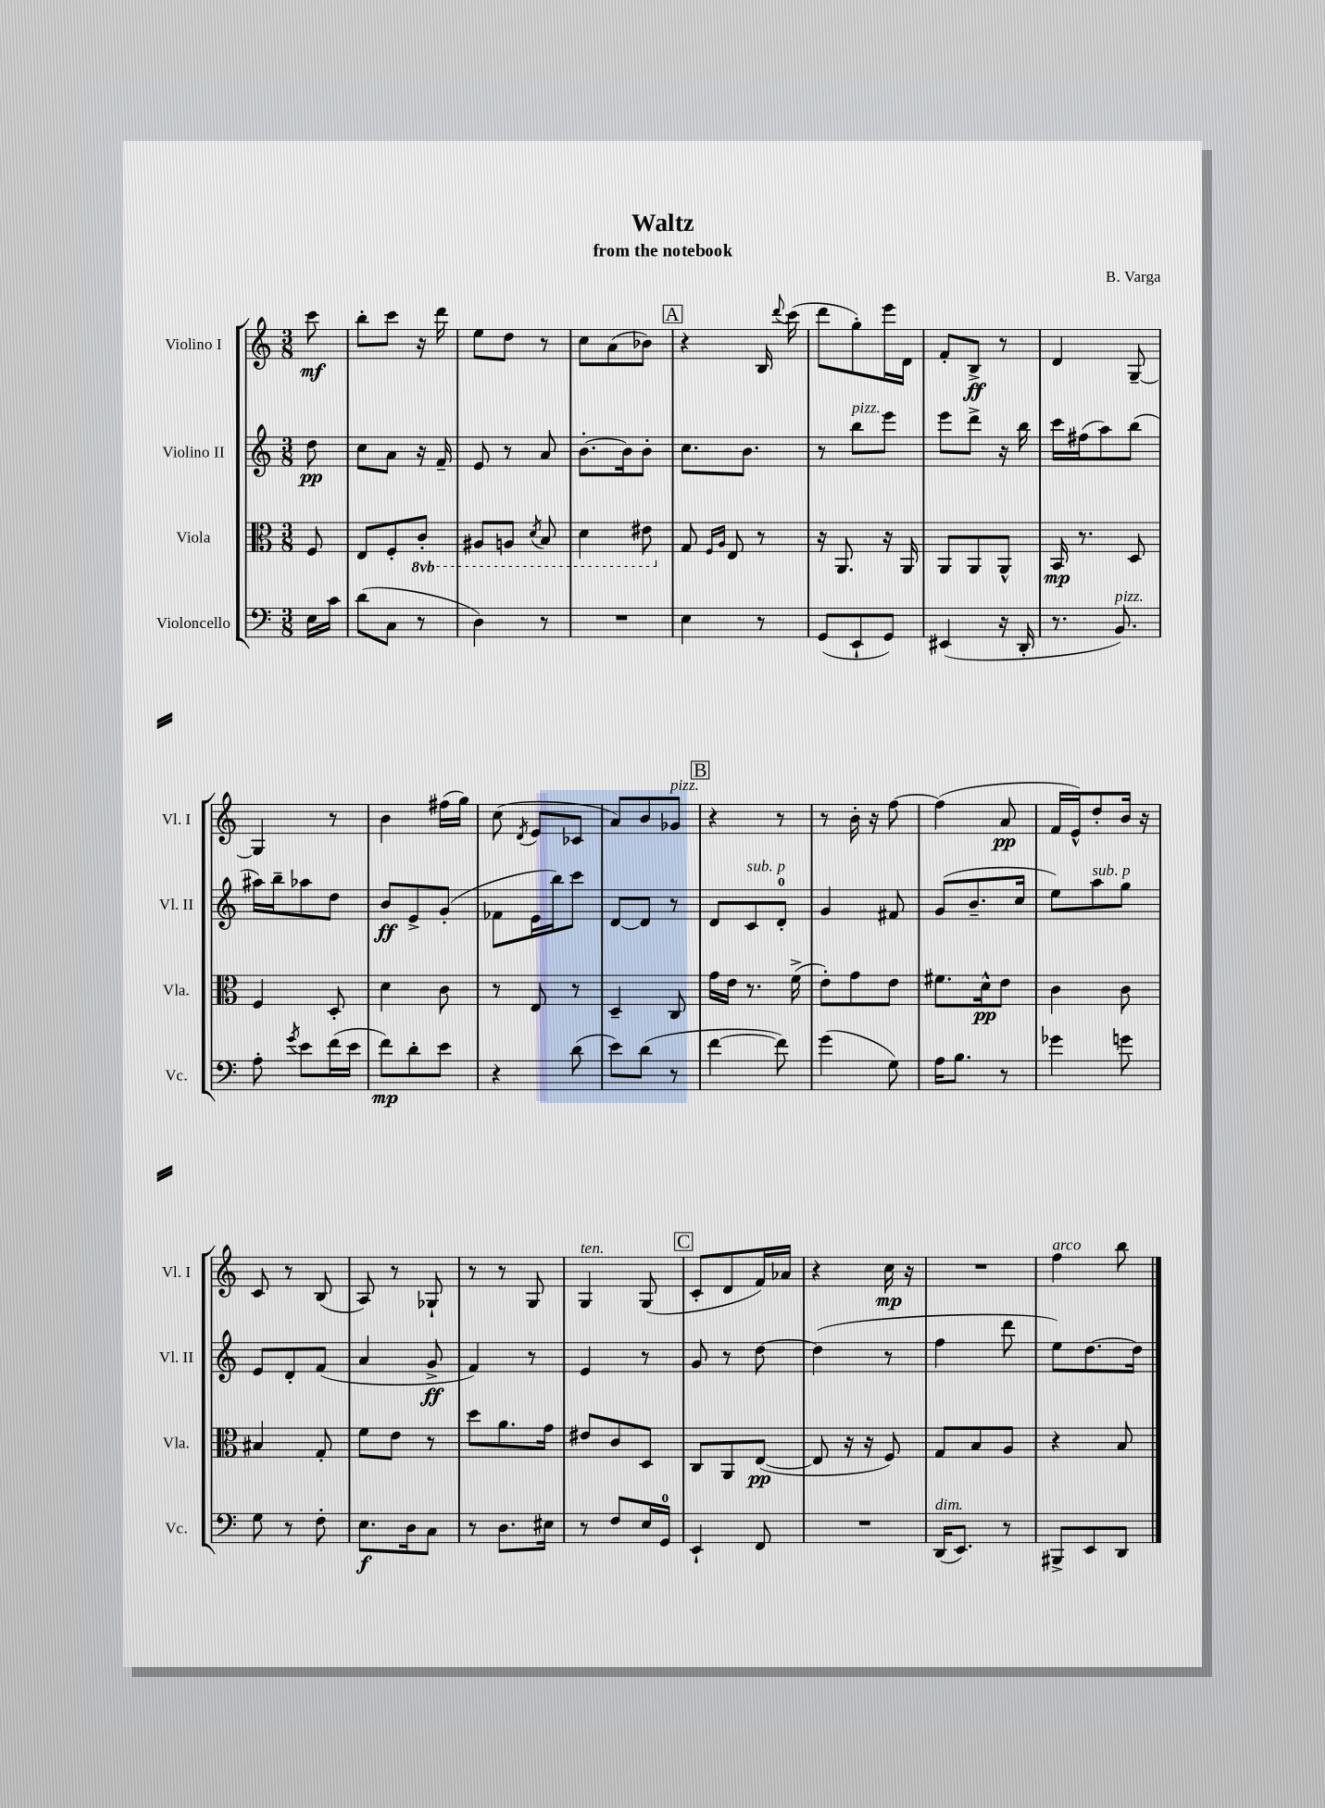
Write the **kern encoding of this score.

**kern	**dynam	**kern	**dynam	**kern	**dynam	**kern	**dynam
*part4	*part4	*part3	*part3	*part2	*part2	*part1	*part1
*staff4	*staff4	*staff3	*staff3	*staff2	*staff2	*staff1	*staff1
*I"Violoncello	*	*I"Viola	*	*I"Violino II	*	*I"Violino I	*
*I'Vc.	*	*I'Vla.	*	*I'Vl. II	*	*I'Vl. I	*
*clefF4	*	*clefC3	*	*clefG2	*	*clefG2	*
*k[]	*	*k[]	*	*k[]	*	*k[]	*
*M3/8	*	*M3/8	*	*M3/8	*	*M3/8	*
=	=	=	=	=	=	=	=
16E\LL	.	8F/	.	8dd\	pp	8ccc\	mf
16c\JJ	.	.	.	.	.	.	.
=1	=1	=1	=1	=1	=1	=1	=1
(8d\L	.	8E/L	.	8cc\L	.	8bb'\L	.
8C\J	.	8F'/	.	8a\J	.	8ccc\J	.
*	*	*8ba	*	*	*	*	*
8r	.	8C'/J	.	16r	.	16r	.
.	.	.	.	16f~/	.	16ddd\	.
=2	=2	=2	=2	=2	=2	=2	=2
4D\)	.	8AA#X/L	.	8e/	.	8ee\L	.
.	.	8AAn/J	.	8r	.	8dd\J	.
.	.	8qD/	.	.	.	.	.
8r	.	8BB/	.	8a/	.	8r	.
=3	=3	=3	=3	=3	=3	=3	=3
4.r	.	4D\	.	[8.b'\L	.	8cc\L	.
.	.	.	.	.	.	(8a\	.
.	.	.	.	16b\k]	.	.	.
.	.	8E#X\	.	8b'\J	.	8b-X\J)	.
!!LO:REH:place=s1:t=A
=4	=4	=4	=4	=4	=4	=4	=4
*	*	*X8ba	*	*	*	*	*
4E\	.	8G/	.	8.cc\L	.	4r	.
.	.	16qqF/LL	.	.	.	.	.
.	.	16qqA/JJ	.	.	.	.	.
.	.	8E/	.	.	.	.	.
.	.	.	.	8.b\J	.	.	.
8r	.	8r	.	.	.	16B/	.
.	.	.	.	.	.	8qqddd/	.
.	.	.	.	.	.	(16ccc\	.
=5	=5	=5	=5	=5	=5	=5	=5
(8GG/L	.	16r	.	8r	.	8ddd\L	.
.	.	8.AA/	.	.	.	.	.
!	!	!	!	!LO:TX:a:i:t=pizz.	!	!	!
8EE`/	.	.	.	8bb\L	.	8gg'\)	.
8GG/J)	.	16r	.	8eee\J	.	16eee\L	.
.	.	16AA/	.	.	.	16d\JJ	.
=6	=6	=6	=6	=6	=6	=6	=6
(4EE#X/	.	8AA/L	.	8eee\L	.	8f'/L	.
.	.	8AA/	.	8ddd^\J	.	8B^/J	ff
16r	.	8AA^^/J	.	16r	.	8r	.
16DD'/	.	.	.	16bb\	.	.	.
=7	=7	=7	=7	=7	=7	=7	=7
8.r	.	16BB/	mp	16ccc\LL	.	4d/	.
.	.	8.r	.	(16ff#X\J	.	.	.
.	.	.	.	8aa\)	.	.	.
!LO:TX:a:i:t=pizz.	!	!	!	!	!	!	!
8.BB/)	.	.	.	.	.	.	.
.	.	8D/	.	(8bb\J	.	[8G~/	.
!!LO:LB:g=z
=8	=8	=8	=8	=8	=8	=8	=8
8A'\	.	4F/	.	16aa#X\LL)	.	4G/]	.
.	.	.	.	16bb~\J	.	.	.
8qg/	.	.	.	.	.	.	.
8e\L	.	.	.	8aa-X\	.	.	.
(16f\L	.	8D'/	.	8dd\J	.	8r	.
16e\JJ	.	.	.	.	.	.	.
=9	=9	=9	=9	=9	=9	=9	=9
8f\L)	mp	4d\	.	8b/L	ff	4b\	.
8d'\	.	.	.	8e^/	.	.	.
8e\J	.	8c\	.	(8g'/J	.	(16ff#X\LL	.
.	.	.	.	.	.	16gg\JJ)	.
=10	=10	=10	=10	=10	=10	=10	=10
4r	.	8r	.	8f-X\L	.	(8cc\	.
.	.	.	.	.	.	8qd/	.
.	.	8E/	.	16e\L	.	8e/L	.
.	.	.	.	16bb\J)	.	.	.
(8d\	.	8r	.	8ccc\J	.	8c-X/J	.
=11	=11	=11	=11	=11	=11	=11	=11
8e\L)	.	4D~/	.	[8d/L	.	8a/L)	.
(8d\J	.	.	.	8d/J]	.	8b/	.
!	!	!	!	!	!	!LO:TX:a:i:t=pizz.	!
8r	.	8C/	.	8r	.	8g-X/J	.
!!LO:REH:place=s1:t=B
=12	=12	=12	=12	=12	=12	=12	=12
[4f\	.	16g\LL	.	8d/L	.	4r	.
.	.	16e\JJ	.	.	.	.	.
!	!	!	!	!LO:TX:a:i:t=sub. p	!	!	!
.	.	8.r	.	8c/	.	.	.
8f\])	.	.	.	8d'/J	.	8r	.
.	.	(16f^\	.	.	.	.	.
=13	=13	=13	=13	=13	=13	=13	=13
(4g\	.	8e'\L)	.	4g/	.	8r	.
.	.	8g\	.	.	.	16b'\	.
.	.	.	.	.	.	16r	.
8G\)	.	8e\J	.	8f#X/	.	[8ff\	.
=14	=14	=14	=14	=14	=14	=14	=14
16A\KL	.	8.f#X\L	.	(8g/L	.	(4ff\]	.
8.B\J	.	.	.	.	.	.	.
.	.	.	.	8.b~/	.	.	.
.	.	16d^^\k	pp	.	.	.	.
8r	.	8e\J	.	.	.	8a/	pp
.	.	.	.	16cc/Jk	.	.	.
=15	=15	=15	=15	=15	=15	=15	=15
4g-X\	.	4c\	.	8ee\L)	.	16f/LL	.
.	.	.	.	.	.	16e^^/J)	.
!	!	!	!	!LO:TX:a:i:t=sub. p	!	!	!
.	.	.	.	8aa\	.	8dd'/	.
8gn\	.	8c\	.	8gg\J	.	16b/Jk	.
.	.	.	.	.	.	16r	.
!!LO:LB:g=z
=16	=16	=16	=16	=16	=16	=16	=16
8G\	.	4B#X/	.	8e/L	.	8c/	.
8r	.	.	.	8d'/	.	8r	.
8F'\	.	8G'/	.	(8f/J	.	(8B/	.
=17	=17	=17	=17	=17	=17	=17	=17
8.E\L	f	8f\L	.	4a/	.	8A/)	.
.	.	8e\J	.	.	.	8r	.
16D\k	.	.	.	.	.	.	.
8C\J	.	8r	.	8g^/	ff	8G-X`/	.
=18	=18	=18	=18	=18	=18	=18	=18
8r	.	8dd\L	.	4f/)	.	8r	.
8.D\L	.	8.a\	.	.	.	8r	.
.	.	.	.	8r	.	8G/	.
16E#X\Jk	.	16g\Jk	.	.	.	.	.
=19	=19	=19	=19	=19	=19	=19	=19
!	!	!	!	!	!	!LO:TX:a:i:t=ten.	!
8r	.	8e#X/L	.	4e/	.	4G/	.
8F/L	.	8c/	.	.	.	.	.
16E/L	.	8D/J	.	8r	.	(8G/	.
16GG/JJ	.	.	.	.	.	.	.
!!LO:REH:place=s1:t=C
=20	=20	=20	=20	=20	=20	=20	=20
4EE`/	.	8C/L	.	8g/	.	8c'/L	.
.	.	8AA/	.	8r	.	8d/	.
8FF/	.	([8E/J	pp	[8dd\	.	16f/L)	.
.	.	.	.	.	.	16a-X/JJ	.
=21	=21	=21	=21	=21	=21	=21	=21
4.r	.	8E/]	.	(4dd\]	.	4r	.
.	.	16r	.	.	.	.	.
.	.	16r	.	.	.	.	.
.	.	8F/)	.	8r	.	16cc\	mp
.	.	.	.	.	.	16r	.
=22	=22	=22	=22	=22	=22	=22	=22
!LO:TX:a:i:t=dim.	!	!	!	!	!	!	!
(16DD/KL	.	8G/L	.	4ff\	.	4.r	.
8.EE/J)	.	.	.	.	.	.	.
.	.	8B/	.	.	.	.	.
8r	.	8A/J	.	8ddd\	.	.	.
=23	=23	=23	=23	=23	=23	=23	=23
!	!	!	!	!	!	!LO:TX:a:i:t=arco	!
8BBB#X^/L	.	4r	.	8ee\L)	.	4ff\	.
8EE/	.	.	.	[8.dd\	.	.	.
8DD/J	.	8B/	.	.	.	8bb\	.
.	.	.	.	16dd\Jk]	.	.	.
==	==	==	==	==	==	==	==
*-	*-	*-	*-	*-	*-	*-	*-
